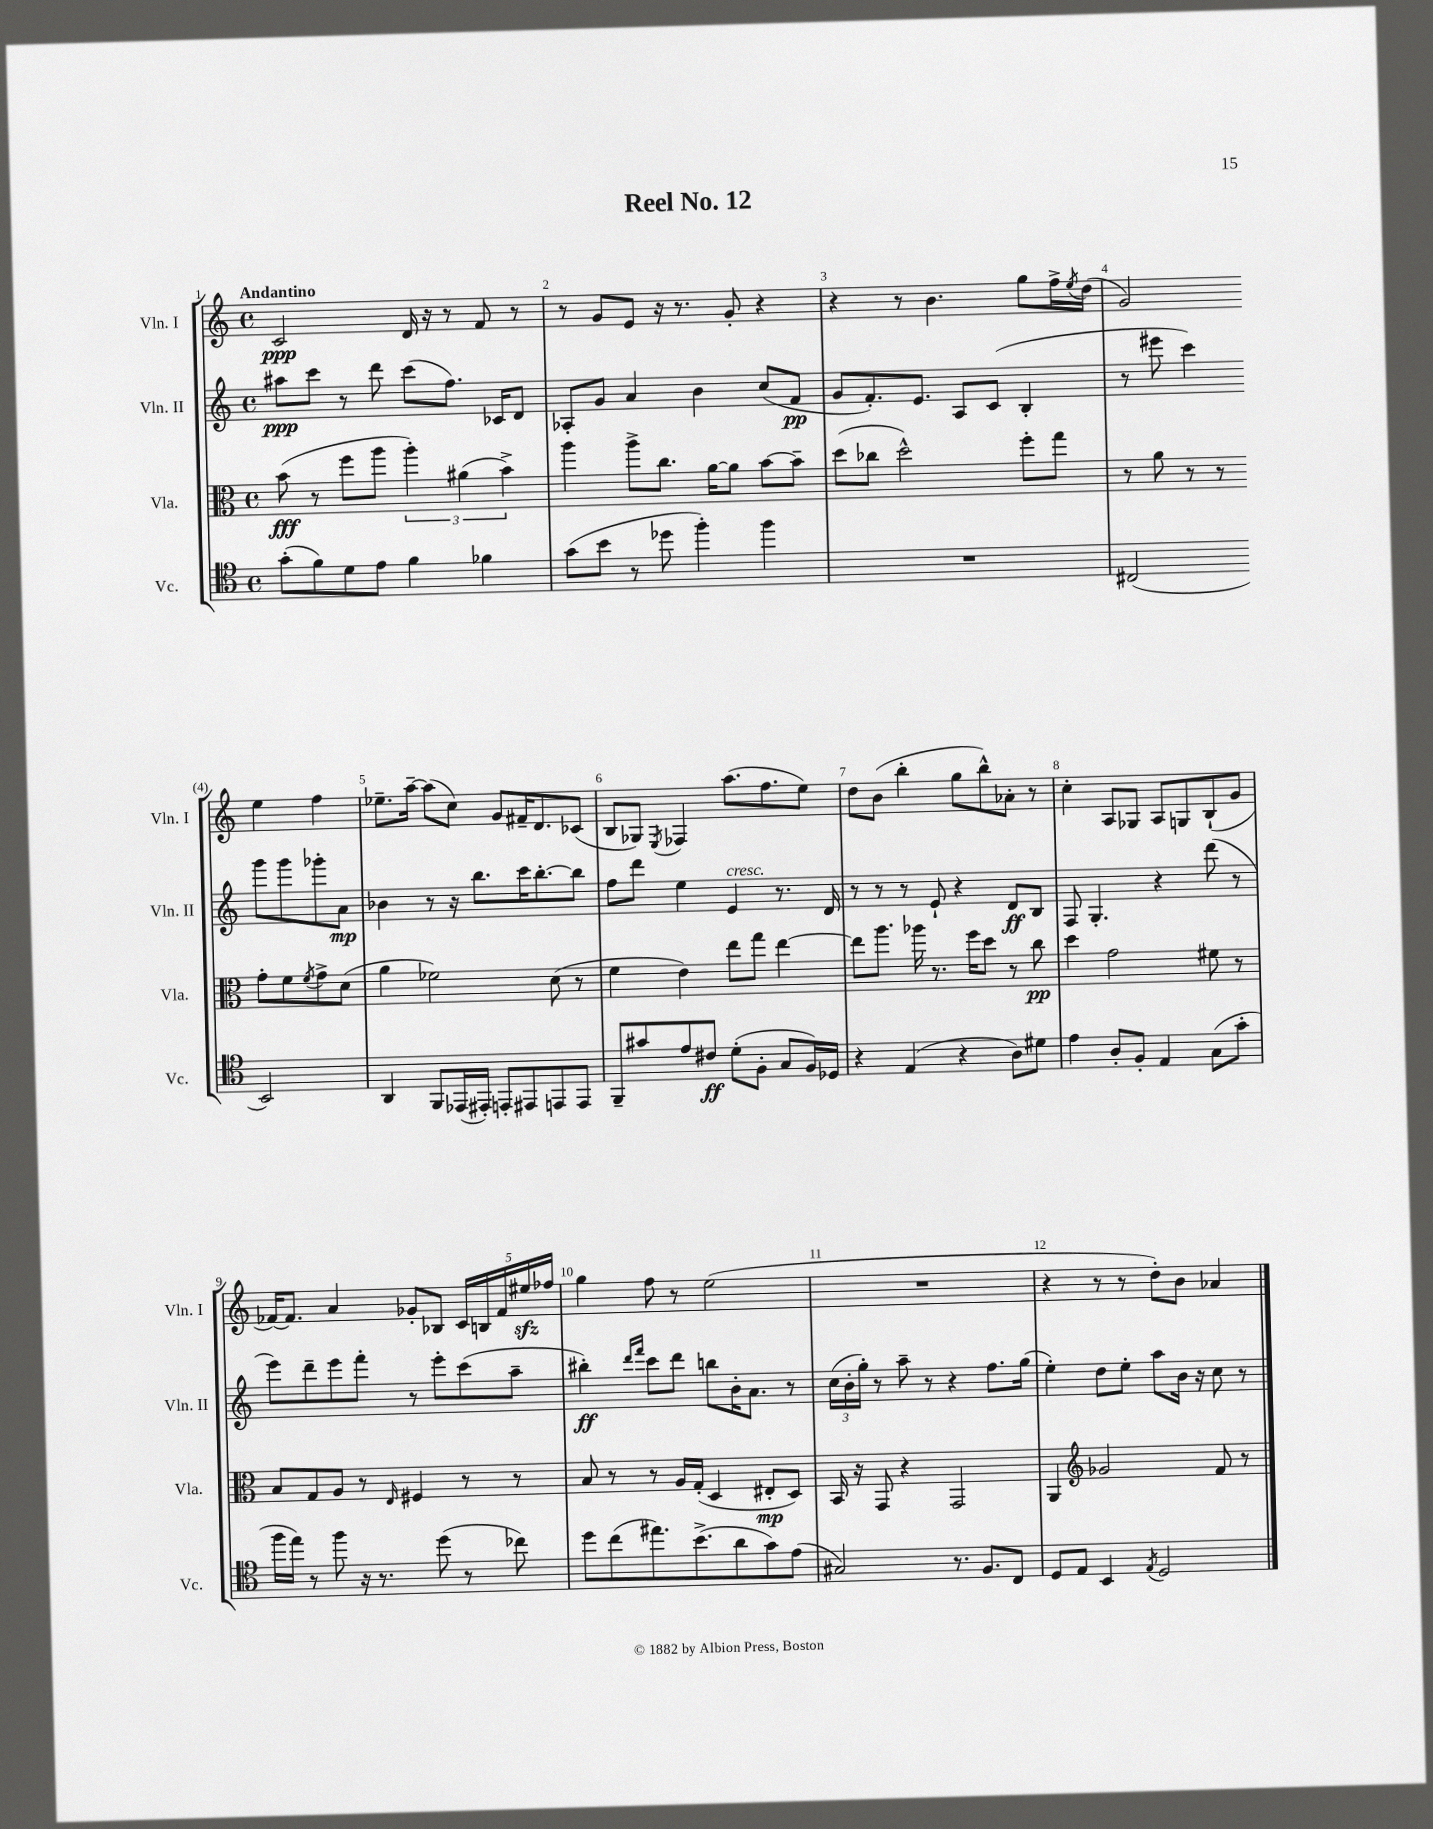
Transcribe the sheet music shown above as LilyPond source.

\header { title = "Reel No. 12" }
<<
\new StaffGroup <<
\new Staff = "s0" \with { instrumentName = "Vln. I" shortInstrumentName = "Vln. I" } {
    \clef treble \key c \major \defaultTimeSignature \time 4/4 \tempo "Andantino"
    c'2\ppp d'16 r16 r8 f'8 r8 |
    r8 g'8 e'8 r16 r8. g'8-. r4 |
    r4 r8 b'4. g''8 f''16-> \acciaccatura { e''8 } d''16( |
    g'2) e''4 f''4 |
    ees''8.-- a''16~-- a''8( c''8) g'8 fis'16-- d'8. ces'8( |
    b8 ges8) \acciaccatura { e8 } fes4 a''8.( f''8. e''8) |
    d''8 b'8( b''4-. g''8 b''8-^) aes'8-. r8 |
    c''4-. a8 ges8 a8 g8 b8-!( g'8 |
    fes'16~) fes'8. a'4 ges'8-. bes8 \tuplet 5/4 { c'16 b16 fes'16 eis''16\sfz fes''16 } |
    g''4 f''8 r8 e''2( |
    R1 |
    r4 r8 r8 d''8-.) b'8 aes'4 \bar "|." |
}
\new Staff = "s1" \with { instrumentName = "Vln. II" shortInstrumentName = "Vln. II" } {
    \clef treble \key c \major \defaultTimeSignature \time 4/4
    ais''8\ppp c'''8 r8 d'''8 c'''8( f''8.) ces'16 d'8 |
    aes8-. g'8 a'4 b'4 c''8( f'8\pp |
    g'8 f'8.-.) e'8. a8 c'8( b4-. |
    r8 eis'''8 c'''4) g'''8 g'''8 ges'''8-. a'8\mp |
    bes'4 r8 r16 b''8. c'''16 b''8.~-. b''8 |
    f''8 d'''8 e''4 e'4^\markup { \italic "cresc." } r8. d'16 |
    r8 r8 r8 e'8-! r4 d'8\ff b8 |
    f8 g4.-. r4 d'''8( r8 |
    e'''8) d'''8-- e'''8 f'''8-. r8 e'''8-. c'''8( a''8-- |
    bis''4-.\ff) \grace { d'''16 f'''16 } c'''8 d'''8 b''8 b'16-. a'8. r8 |
    \tuplet 3/2 { c''16( b'16-. g''16-.) } r8 a''8-- r8 r4 f''8. g''16( |
    e''4-.) d''8 e''8-. a''8 b'16 r16 c''8 r8 \bar "|." |
}
\new Staff = "s2" \with { instrumentName = "Vla." shortInstrumentName = "Vla." } {
    \clef alto \key c \major \defaultTimeSignature \time 4/4
    b'8\fff( r8 f''8 a''8 \tuplet 3/2 { a''4-.) ais'4( b'4->) } |
    a''4 a''8-> c''8. a'16~ a'8 b'8~ b'8-- |
    d''8( ces''8 d''2-^) f''8-. g''8 |
    r8 a'8 r8 r8 g'8-. f'8 \acciaccatura { f'8 } g'8-> d'8( |
    a'4 fes'2) d'8( r8 |
    f'4 e'4) e''8 g''8 e''4~ |
    e''8 a''8. aes''16 r8. f''16 d''8 r8 c''8\pp |
    d''4 g'2 fis'8 r8 |
    b8 g8 a8 r8 \grace { e16 } fis4 r8 r8 |
    b8 r8 r8 a16 g16-.( d4 eis8-.\mp d8) |
    b,16 r16 g,8 r4 g,2 |
    a,4 \clef treble ges'2 f'8 r8 \bar "|." |
}
\new Staff = "s3" \with { instrumentName = "Vc." shortInstrumentName = "Vc." } {
    \clef tenor \key c \major \defaultTimeSignature \time 4/4
    g'8-.( f'8) d'8 e'8 f'4 fes'4 |
    g'8( b'8 r8 des''8 f''4-.) f''4 |
    R1 |
    cis2( b,2) |
    a,4 f,8 ees,16( eis,16-.) e,8-. eis,8 e,8 e,8 |
    f,8-- gis'8 e'8 cis'8\ff d'8-.( f8-. g8 f16) des16 |
    r4 e4( r4 a8) dis'8 |
    e'4 a8-. f8-. e4 g8( g'8-. |
    f''16 e''16) r8 f''8 r16 r8. d''8( r8 ces''8) |
    d''8 c''8( eis''8.) b'8.->( a'8 g'8) e'8( |
    gis2) r8. f8. c8 |
    d8 e8 b,4 \acciaccatura { e8 } d2 \bar "|." |
}
>>
>>
\layout { \context { \Score \override BarNumber.break-visibility = ##(#f #t #t) barNumberVisibility = #all-bar-numbers-visible } }
